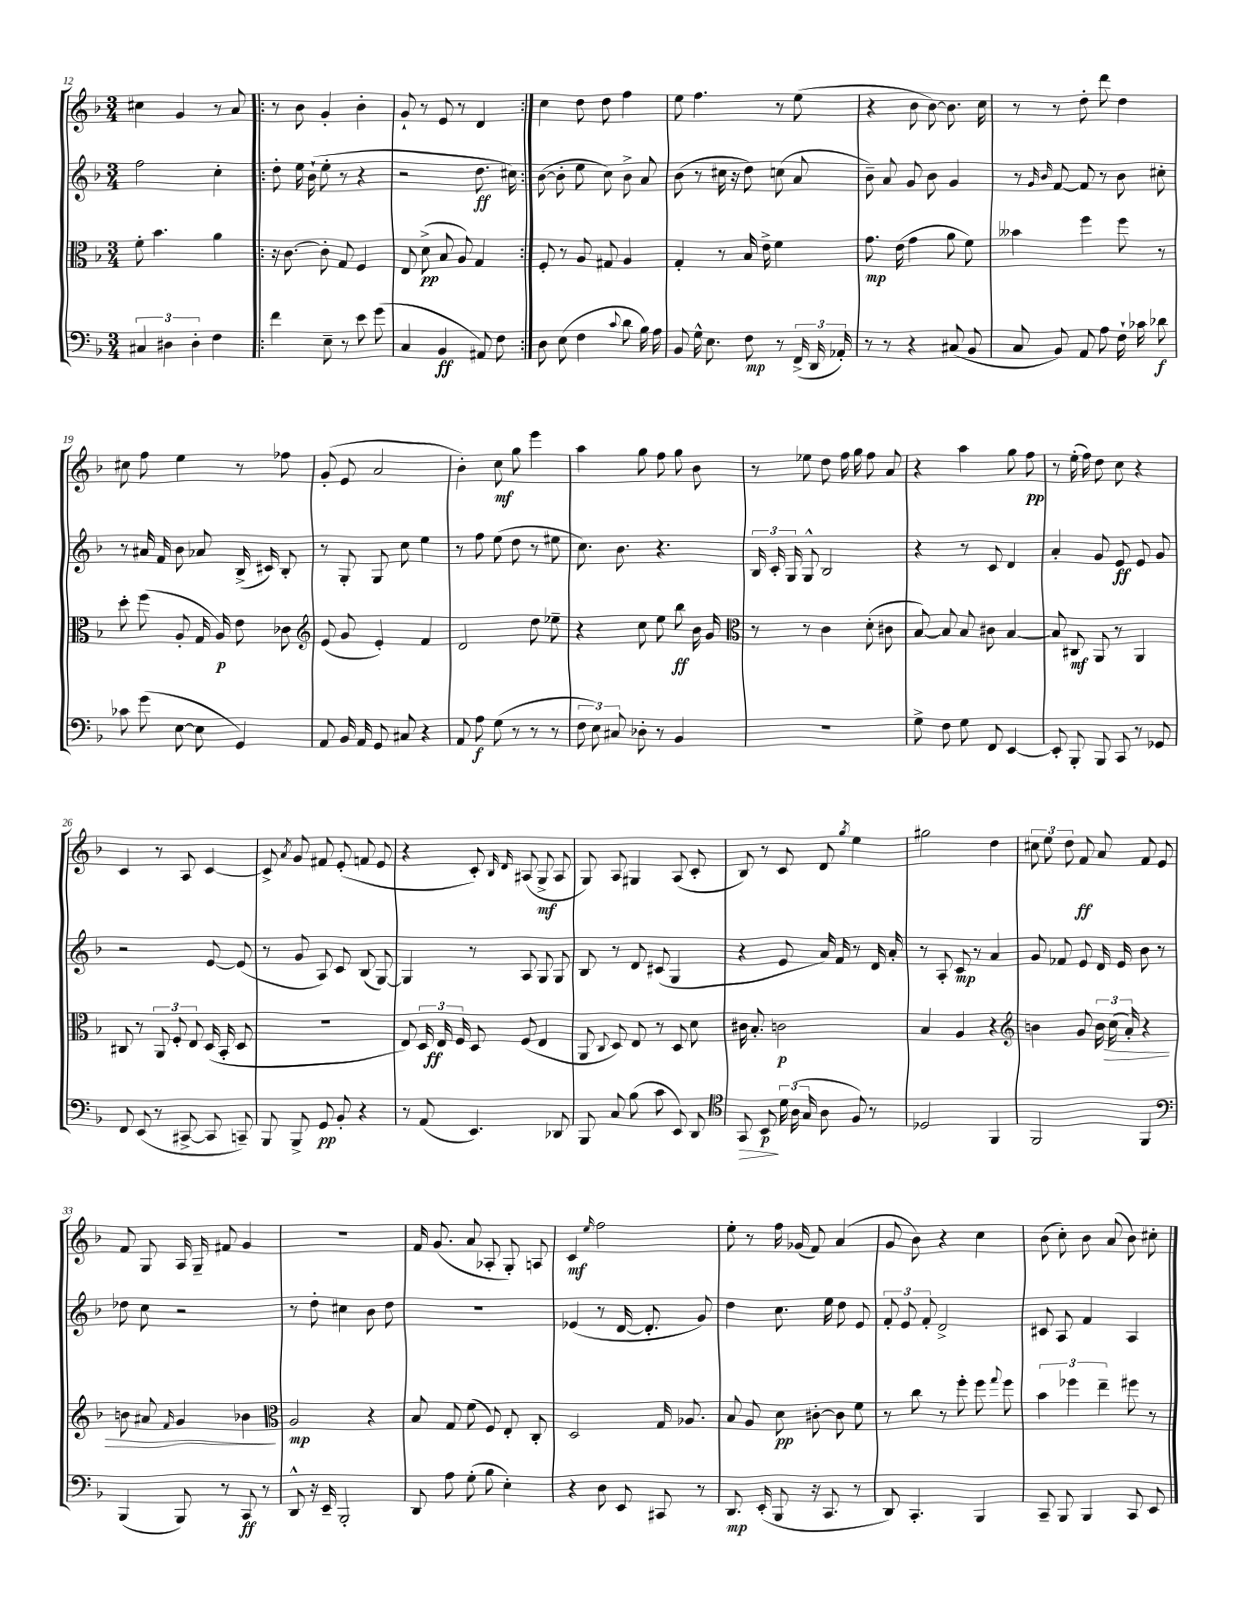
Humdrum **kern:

**kern	**dynam	**kern	**dynam	**kern	**dynam	**kern	**dynam
*part4	*part4	*part3	*part3	*part2	*part2	*part1	*part1
*staff4	*staff4	*staff3	*staff3	*staff2	*staff2	*staff1	*staff1
*clefF4	*	*clefC3	*	*clefG2	*	*clefG2	*
*k[b-]	*	*k[b-]	*	*k[b-]	*	*k[b-]	*
*M3/4	*	*M3/4	*	*M3/4	*	*M3/4	*
=12	=12	=12	=12	=12	=12	=12	=12
6C#X/	.	8f'\	.	2ff\	.	4cc#X\	.
.	.	4.b-\	.	.	.	.	.
6D#X\	.	.	.	.	.	.	.
.	.	.	.	.	.	4g/	.
6D#'\	.	.	.	.	.	.	.
4F\	.	4a\	.	4cc'\	.	8r	.
.	.	.	.	.	.	8a/	.
=13!|:	=13!|:	=13!|:	=13!|:	=13!|:	=13!|:	=13!|:	=13!|:
4f\	.	16r	.	8dd'\	.	8r	.
.	.	[8.c\	.	.	.	.	.
.	.	.	.	16ee\	.	8b-\	.
.	.	.	.	(16b-`\	.	.	.
8E~\	.	8c'\]	.	8ee'\	.	4g'/	.
8r	.	8G/	.	8r	.	.	.
8e\	.	4F/	.	4r	.	4b-'\	.
(8g\	.	.	.	.	.	.	.
=14	=14	=14	=14	=14	=14	=14	=14
4C/	.	8E/	.	2r	.	8g`/	.
.	.	(8d^\	pp	.	.	8r	.
4BB-/	ff	8B-/	.	.	.	8e/	.
.	.	8A/)	.	.	.	8r	.
8AA#X/)	.	4G/	.	8.dd\	ff	4d/	.
8F\	.	.	.	.	.	.	.
.	.	.	.	16cc#X\)	.	.	.
=15:|!	=15:|!	=15:|!	=15:|!	=15:|!	=15:|!	=15:|!	=15:|!
8D\	.	8F'/	.	([8b-\	.	4cc\	.
(8E\	.	8r	.	8b-'\]	.	.	.
4F\	.	8A/	.	8ee\	.	8dd\	.
.	.	8G#X/	.	8cc\)	.	8dd\	.
8qqc/	.	.	.	.	.	.	.
8d\	.	4A/	.	8b-^\	.	4ff\	.
16B-\)	.	.	.	8a/	.	.	.
16A\	.	.	.	.	.	.	.
=16	=16	=16	=16	=16	=16	=16	=16
8BB-/	.	4G'/	.	(8b-\	.	8ee\	.
16G^^\	.	.	.	8r	.	4.ff\	.
8.E\	.	.	.	.	.	.	.
.	.	8r	.	16cc#X\	.	.	.
.	.	.	.	16r	.	.	.
8F\	mp	16B-/	.	8dd\)	.	.	.
.	.	16e^\	.	.	.	.	.
8r	.	4f\	.	(8ccn\	.	8r	.
(24FF^/	.	.	.	8a/	.	(8ee\	.
24DD/	.	.	.	.	.	.	.
24AA-X'/)	.	.	.	.	.	.	.
=17	=17	=17	=17	=17	=17	=17	=17
8r	.	8.g\	mp	8b-~\)	.	4r	.
8r	.	.	.	8a/	.	.	.
.	.	(16e\	.	.	.	.	.
4r	.	4g\	.	8g/	.	8b-\	.
.	.	.	.	8b-\	.	[8b-\)	.
(8C#X/	.	8a\	.	4g/	.	8.b-\]	.
8BB-/	.	8f\)	.	.	.	.	.
.	.	.	.	.	.	16cc\	.
=18	=18	=18	=18	=18	=18	=18	=18
8C/	.	4b--X\	.	8r	.	8r	.
.	.	.	.	16qqg/	.	.	.
.	.	.	.	16qqb-/	.	.	.
8BB-/)	.	.	.	[8f/	.	8r	.
8AA/	.	4ff\	.	8f/]	.	8dd'\	.
8A\	.	.	.	8r	.	8ddd\	.
16F`\	.	8ff\	.	8b-\	.	4dd\	.
16c-X\	.	.	.	.	.	.	.
8d-X\	f	8r	.	8cc#X'\	.	.	.
!!LO:LB:g=z
=19	=19	=19	=19	=19	=19	=19	=19
8c-X\	.	8dd'\	.	8r	.	8cc#X\	.
(8g\	.	(8ff\	.	16a#X/	.	8ff\	.
.	.	.	.	16f/	.	.	.
[8E\	.	8A'/	.	8b-\	.	4ee\	.
8E\]	.	16G/	.	8a-X/	.	.	.
.	.	16A/)	p	.	.	.	.
4GG/)	.	8e\	.	(16B-^/	.	8r	.
.	.	.	.	16c#X/)	.	.	.
.	.	8c-X\	.	8B-'/	.	8ff-X\	.
=20	=20	=20	=20	=20	=20	=20	=20
*	*	*clefG2	*	*	*	*	*
8AA/	.	(8e/	.	8r	.	(8g'/	.
16BB-/	.	8g/	.	8G'/	.	8e/	.
16AA/	.	.	.	.	.	.	.
8GG/	.	4e'/)	.	8G/	.	2a/	.
8C#X/	.	.	.	8cc\	.	.	.
4r	.	4f/	.	4ee\	.	.	.
=21	=21	=21	=21	=21	=21	=21	=21
8AA/	.	2d/	.	8r	.	4b-'\)	.
8A\	f	.	.	8ff\	.	.	.
(8G\	.	.	.	(8ee\	.	8cc\	mf
8r	.	.	.	8dd\	.	8gg\	.
8r	.	8dd\	.	8r	.	4eee\	.
8r	.	8ee-X~\	.	8ee#X\	.	.	.
=22	=22	=22	=22	=22	=22	=22	=22
12F\	.	4r	.	8.cc\)	.	4aa\	.
12E\)	.	.	.	.	.	.	.
12C#X/	.	.	.	.	.	.	.
.	.	.	.	8.b-\	.	.	.
8D-X'\	.	8cc\	.	.	.	8gg\	.
8r	.	8ee\	.	4.r	.	8ff\	.
4BB-/	.	8bb-\	ff	.	.	8gg\	.
.	.	16b-\	.	.	.	8b-\	.
.	.	16g/	.	.	.	.	.
=23	=23	=23	=23	=23	=23	=23	=23
*	*	*clefC3	*	*	*	*	*
2.r	.	8r	.	24B-/	.	8r	.
.	.	.	.	24c'/	.	.	.
.	.	.	.	24G/	.	.	.
.	.	8r	.	8G^^/	.	8ee-X\	.
.	.	4c\	.	2B-/	.	8dd\	.
.	.	.	.	.	.	16ff\	.
.	.	.	.	.	.	16gg\	.
.	.	(8d'\	.	.	.	8ff\	.
.	.	8c#X\	.	.	.	8a/	.
=24	=24	=24	=24	=24	=24	=24	=24
8G^\	.	[8B-/)	.	4r	.	4r	.
8F\	.	8B-/]	.	.	.	.	.
8G\	.	8B-/	.	8r	.	4aa\	.
8FF/	.	8c#X\	.	8c/	.	.	.
[4EE/	.	[4B-/	.	4d/	.	8gg\	.
.	.	.	.	.	.	8ff\	pp
=25	=25	=25	=25	=25	=25	=25	=25
8EE'/]	.	8B-/]	.	4a'/	.	8r	.
8BBB-'/	.	8C#X/	mf	.	.	(16ee'\	.
.	.	.	.	.	.	16ff\)	.
8BBB-/	.	8AA/	.	8g/	.	8dd\	.
8CC/	.	8r	.	8e/	ff	8cc\	.
8r	.	4AA/	.	8e/	.	4r	.
8GG-X/	.	.	.	8g/	.	.	.
!!LO:LB:g=z
=26	=26	=26	=26	=26	=26	=26	=26
8FF/	.	8C#X/	.	2r	.	4c/	.
(8EE/	.	8r	.	.	.	.	.
8r	.	12AA/	.	.	.	8r	.
.	.	12F'/	.	.	.	.	.
[8CC#X^/	.	.	.	.	.	8A/	.
.	.	12E/	.	.	.	.	.
8CC#/]	.	(16D/	.	[8e/	.	[4c/	.
.	.	16BB-'/	.	.	.	.	.
8CCn~/)	.	8D/	.	(8e/]	.	.	.
=27	=27	=27	=27	=27	=27	=27	=27
8BBB-/	.	2.r	.	8r	.	8c^/]	.
.	.	.	.	.	.	8qa/	.
8BBB-^/	.	.	.	8g/	.	8g/	.
8GG/	pp	.	.	8A/)	.	8f#X/	.
8BB-'/	.	.	.	8c/	.	(8e'/	.
4r	.	.	.	(8B-/	.	8fn/	.
.	.	.	.	[8G/)	.	8e/	.
=28	=28	=28	=28	=28	=28	=28	=28
8r	.	8E/)	.	4G/]	.	4r	.
(8AA/	.	24D/	.	.	.	.	.
.	.	24E/	ff	.	.	.	.
.	.	24F/	.	.	.	.	.
4.EE/)	.	8D/	.	8r	.	8c'/)	.
.	.	.	.	.	.	16qqB-/	.
.	.	.	.	.	.	16qqd/	.
.	.	(8F/	.	8A/	.	(8A#X/	.
.	.	4E/	.	8G/	.	8G^/	mf
8DD-X/	.	.	.	8G/	.	8A#/	.
=29	=29	=29	=29	=29	=29	=29	=29
8BBB-/	.	8AA/	.	8B-/	.	8G/)	.
.	.	8qqC/	.	.	.	.	.
8C/	.	8D/)	.	8r	.	8A/	.
(8B-\	.	8E/	.	8d/	.	4G#X/	.
8c\	.	8r	.	(8c#X/	.	.	.
8EE/)	.	8D/	.	4G/	.	(8A/	.
8DD/	.	8d\	.	.	.	8c'/	.
=30	=30	=30	=30	=30	=30	=30	=30
*clefC4	*	*	*	*	*	*	*
!	!LO:HP:b	!	!	!	!	!	!
8GG/	>	16c#X\	.	4r	.	8B-/)	.
.	.	8.B-'/	.	.	.	.	.
8BB-/	p	.	.	.	.	8r	.
24d\	]	2cn\	p	8e/	.	8c/	.
(24A\	.	.	.	.	.	.	.
24G/	.	.	.	.	.	.	.
8A\	.	.	.	16a/)	.	8d/	.
.	.	.	.	16f/	.	.	.
.	.	.	.	.	.	8qgg/	.
8F/)	.	.	.	8r	.	4ee\	.
8r	.	.	.	16d/	.	.	.
.	.	.	.	16a'/	.	.	.
=31	=31	=31	=31	=31	=31	=31	=31
2D-X/	.	4B-/	.	8r	.	2gg#X\	.
.	.	.	.	8A'/	.	.	.
.	.	4A/	.	8c/	mp	.	.
.	.	.	.	8r	.	.	.
4FF/	.	4r	.	4a/	.	4dd\	.
=32	=32	=32	=32	=32	=32	=32	=32
*	*	*clefG2	*	*	*	*	*
2FF/	.	4bn\	.	8g/	.	12cc#X\	.
.	.	.	.	.	.	12ee\	.
.	.	.	.	8f-X/	.	.	.
.	.	.	.	.	.	12dd\	.
.	.	8g/	.	8e/	.	8f/	ff
.	.	24b\	.	16d/	.	8a/	.
!	!	!	!LO:HP:b	!	!	!	!
.	.	(24cc\	>	.	.	.	.
.	.	.	.	16e/	.	.	.
.	.	24a'/)	.	.	.	.	.
4FF/	.	4r	.	8b-\	.	8f/	.
.	.	.	.	8r	.	8e/	.
!!LO:LB:g=z
=33	=33	=33	=33	=33	=33	=33	=33
*clefF4	*	*	*	*	*	*	*
(4BBB-/	.	8bn\	.	8dd-X\	.	8f/	.
.	.	8a#X/	.	8cc\	.	8G/	.
.	.	16qqf/	.	.	.	.	.
8BBB-/)	.	4g/	.	2r	.	16A/	.
.	.	.	.	.	.	16G~/	.
8r	.	.	.	.	.	8f#X/	.
8CC/	ff	4b-X\	.	.	.	4g/	.
8r	.	.	.	.	.	.	.
.	.	.	]	.	.	.	.
=34	=34	=34	=34	=34	=34	=34	=34
*	*	*clefC3	*	*	*	*	*
8DD^^/	.	2A/	mp	8r	.	2.r	.
16r	.	.	.	8dd'\	.	.	.
16EE~/	.	.	.	.	.	.	.
2BBB-'/	.	.	.	4cc#X\	.	.	.
.	.	4r	.	8b-\	.	.	.
.	.	.	.	8dd\	.	.	.
=35	=35	=35	=35	=35	=35	=35	=35
8DD/	.	8B-/	.	2.r	.	16f/	.
.	.	.	.	.	.	(8.g/	.
8A\	.	8G/	.	.	.	.	.
(8G'\	.	(8f\	.	.	.	8a/	.
8B-\	.	8F/)	.	.	.	8A-X'/	.
4E'\)	.	8E'/	.	.	.	8G'/)	.
.	.	8C'/	.	.	.	8An/	.
=36	=36	=36	=36	=36	=36	=36	=36
4r	.	2D/	.	(4e-X/	.	4c/	mf
.	.	.	.	.	.	16qqee/	.
8D\	.	.	.	8r	.	2ff\	.
8EE/	.	.	.	[16d/	.	.	.
.	.	.	.	8.d'/]	.	.	.
8CC#X/	.	16G/	.	.	.	.	.
.	.	8.A-X/	.	.	.	.	.
8r	.	.	.	8g/)	.	.	.
=37	=37	=37	=37	=37	=37	=37	=37
8.DD/	mp	8B-/	.	4dd\	.	8ee'\	.
.	.	8A/	.	.	.	8r	.
(16EE'/	.	.	.	.	.	.	.
8BBB-/	.	8d\	pp	8.cc\	.	16ff\	.
.	.	.	.	.	.	(16g-X/	.
16r	.	[8c#X'\	.	.	.	8f/)	.
8.CC/	.	.	.	16ee\	.	.	.
.	.	8c#\]	.	8dd\	.	(4a/	.
8r	.	8f\	.	8e/	.	.	.
=38	=38	=38	=38	=38	=38	=38	=38
8DD/)	.	8r	.	12f'/	.	8g/	.
.	.	.	.	12e/	.	.	.
4.CC'/	.	8cc\	.	.	.	8b-\)	.
.	.	.	.	12f'/	.	.	.
.	.	8r	.	2d^/	.	4r	.
.	.	8ff'\	.	.	.	.	.
4BBB-/	.	8ff\	.	.	.	4cc\	.
.	.	8qqgg/	.	.	.	.	.
.	.	8ff\	.	.	.	.	.
=39	=39	=39	=39	=39	=39	=39	=39
8CC~/	.	6b-\	.	8c#X/	.	(8b-\	.
8BBB-/	.	.	.	8A/	.	8cc'\)	.
.	.	6ff-X\	.	.	.	.	.
4BBB-/	.	.	.	4f/	.	8b-\	.
.	.	6ee~\	.	.	.	.	.
.	.	.	.	.	.	(8a/	.
8CC/	.	8ff#X\	.	4A/	.	8b-\)	.
8EE/	.	8r	.	.	.	8cc#X'\	.
==	==	==	==	==	==	==	==
*-	*-	*-	*-	*-	*-	*-	*-
